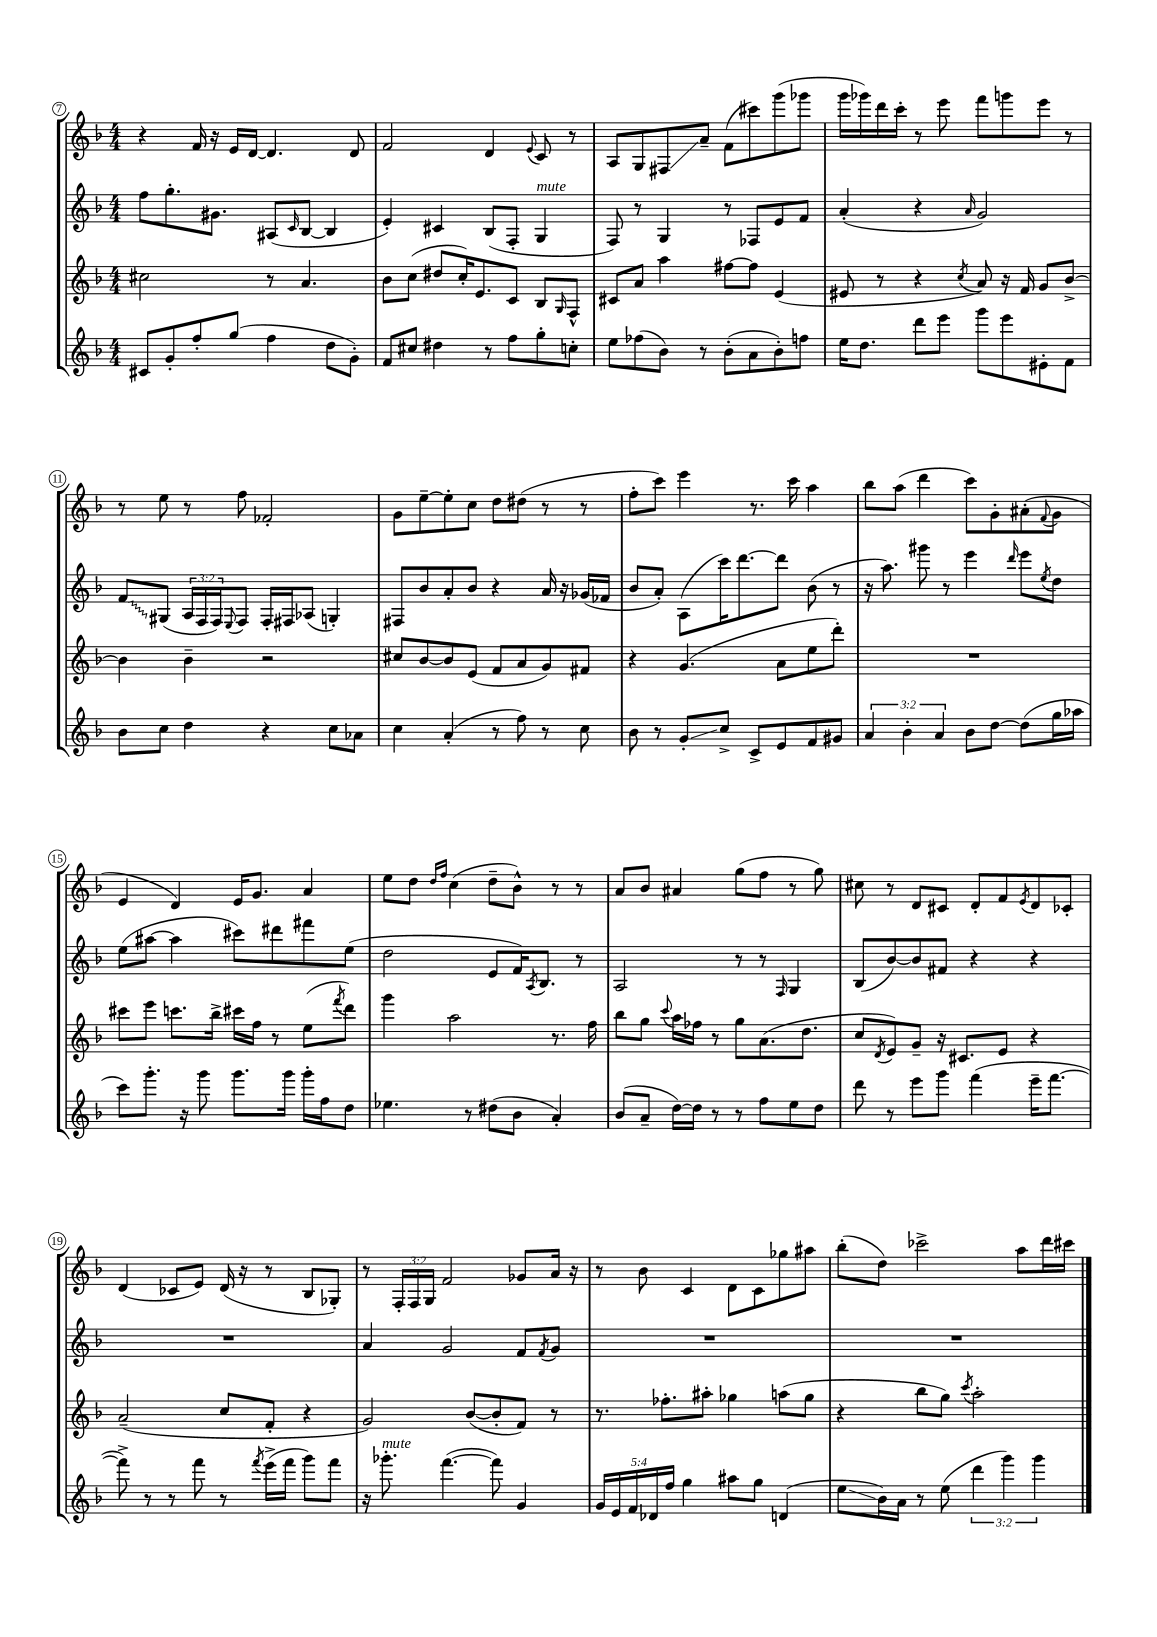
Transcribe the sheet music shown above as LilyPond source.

<<
\new StaffGroup <<
\new Staff = "s0" {
    \clef treble \key f \major \numericTimeSignature \time 4/4 \override Staff.TupletNumber.text = #tuplet-number::calc-fraction-text
    r4 f'16 r16 e'16 d'16~ d'4. d'8 |
    f'2 d'4 \appoggiatura { e'8 } c'8 r8 |
    a8 g8 fis8\glissando a'8-- f'8( cis'''8) g'''8( ges'''8 |
    g'''16 ges'''16) d'''16 c'''16-. r8 e'''8 f'''8 g'''8 e'''8 r8 |
    r8 e''8 r8 f''8 fes'2-. |
    g'8 e''8~-- e''8-. c''8 d''8 dis''8( r8 r8 |
    f''8-. c'''8) e'''4 r8. c'''16 a''4 |
    bes''8 a''8( d'''4 c'''8) g'8-. ais'8-.( \appoggiatura { f'8 } g'8 |
    e'4 d'4) e'16 g'8. a'4 |
    e''8 d''8 \grace { d''16 f''16 } c''4( d''8-- bes'8-^) r8 r8 |
    a'8 bes'8 ais'4 g''8( f''8 r8 g''8) |
    cis''8 r8 d'8 cis'8 d'8-. f'8 \acciaccatura { e'8 } d'8 ces'8-. |
    d'4( ces'8 e'8) d'16( r16 r8 bes8 ges8-.) |
    r8 \tuplet 3/2 { f16-. f16 g16 } f'2 ges'8 a'16 r16 |
    r8 bes'8 c'4 d'8 c'8 ges''8 ais''8 |
    bes''8-.( d''8) ces'''2-> a''8 d'''16 cis'''16 \bar "|." |
}
\new Staff = "s1" {
    \clef treble \key f \major \numericTimeSignature \time 4/4 \override Staff.TupletNumber.text = #tuplet-number::calc-fraction-text
    f''8 g''8.-. gis'8. ais8( \grace { c'16 } bes8~ bes4 |
    e'4-.) cis'4 bes8( f8-. g4^\markup { \italic "mute" } |
    f8) r8 g4 r8 fes8 e'8 f'8 |
    a'4-.( r4 \grace { a'16 } g'2) |
    \once \override Glissando.style = #'zigzag f'8\glissando gis8( \tuplet 3/2 { a16 f16 f16) } \appoggiatura { e8 } f8 f16-. fis16 aes8( g4-.) |
    fis8 bes'8 a'8-. bes'8 r4 a'16 r16 ges'16( fes'16 |
    bes'8 a'8-.) a8( c'''16) d'''8.~ d'''8 bes'8( r8 |
    r16 a''8.) gis'''8 r8 e'''4 \grace { d'''16 } e'''8 \acciaccatura { e''8 } d''8 |
    e''8( ais''8~ ais''4 cis'''8) dis'''8 fis'''8 e''8( |
    d''2 e'8 f'16) \acciaccatura { a8 } bes8. r8 |
    a2 r8 r8 \grace { f16 } g4 |
    bes8( bes'8~) bes'8 fis'8 r4 r4 |
    R1 |
    a'4 g'2 f'8 \acciaccatura { f'8 } g'8 |
    R1 |
    R1 \bar "|." |
}
\new Staff = "s2" {
    \clef treble \key f \major \numericTimeSignature \time 4/4
    cis''2 r8 a'4. |
    bes'8 c''8( dis''8 c''16-.) e'8. c'8 bes8 \grace { g16 } f8-^ |
    cis'8 a'8 a''4 fis''8~ fis''8 e'4( |
    eis'8 r8 r4 \acciaccatura { c''8 } a'8) r16 f'16 g'8 bes'8~-> |
    bes'4 bes'4-- r2 |
    cis''8 bes'8~ bes'8 e'8( f'8 a'8 g'8) fis'8 |
    r4 g'4.( a'8 e''8 d'''8-.) |
    R1 |
    cis'''8 e'''8 c'''8. bes''16-> cis'''16 f''16 r8 e''8( \acciaccatura { f'''8 } d'''8) |
    g'''4 a''2 r8. f''16 |
    bes''8 g''8 \appoggiatura { c'''8 } a''16 fes''16 r8 g''8 a'8.( d''8. |
    c''8 \acciaccatura { d'8 } e'8) g'8-- r16 cis'8. e'8 r4 |
    a'2--( c''8 f'8-. r4 |
    g'2) bes'8~( bes'8-. f'8) r8 |
    r8. fes''8.-. ais''8-. ges''4 a''8( ges''8 |
    r4 bes''8 g''8) \acciaccatura { c'''8 } a''2-. \bar "|." |
}
\new Staff = "s3" {
    \clef treble \key f \major \numericTimeSignature \time 4/4 \override Staff.TupletNumber.text = #tuplet-number::calc-fraction-text
    cis'8 g'8-. f''8-. g''8( f''4 d''8 g'8-.) |
    f'8 cis''8 dis''4 r8 f''8 g''8-. c''8-. |
    e''8 fes''8( bes'8) r8 bes'8-.( a'8 bes'8-.) f''8 |
    e''16 d''8. d'''8 e'''8 g'''8 e'''8 eis'8-. f'8 |
    bes'8 c''8 d''4 r4 c''8 aes'8 |
    c''4 a'4-.( r8 f''8) r8 c''8 |
    bes'8 r8 g'8-.\glissando c''8-> c'8-> e'8 f'8 gis'8 |
    \tuplet 3/2 { a'4 bes'4-. a'4 } bes'8 d''8~ d''8( g''16 aes''16 |
    c'''8) g'''8.-. r16 g'''8 g'''8. g'''16 g'''16-. f''16 d''8 |
    ees''4. r8 dis''8( bes'8 a'4-.) |
    bes'8( a'8-- d''16~) d''16 r8 r8 f''8 e''8 d''8 |
    d'''8 r8 e'''8 g'''8 f'''4( e'''16-- f'''8.~ |
    f'''8->) r8 r8 f'''8 r8 \acciaccatura { f'''8 } e'''16->( f'''16 g'''8) f'''8 |
    r16 ges'''8.-.^\markup { \italic "mute" } f'''4.~( f'''8) g'4 |
    \tuplet 5/4 { g'16 e'16 f'16 des'16 f''16 } g''4 ais''8 g''8 d'4( |
    e''8\glissando bes'16) a'16 r8 e''8( \tuplet 3/2 { d'''4 g'''4) g'''4 } \bar "|." |
}
>>
>>
\layout { \context { \Score currentBarNumber = #7 \override BarNumber.stencil = #(make-stencil-circler 0.1 0.3 ly:text-interface::print) } }
